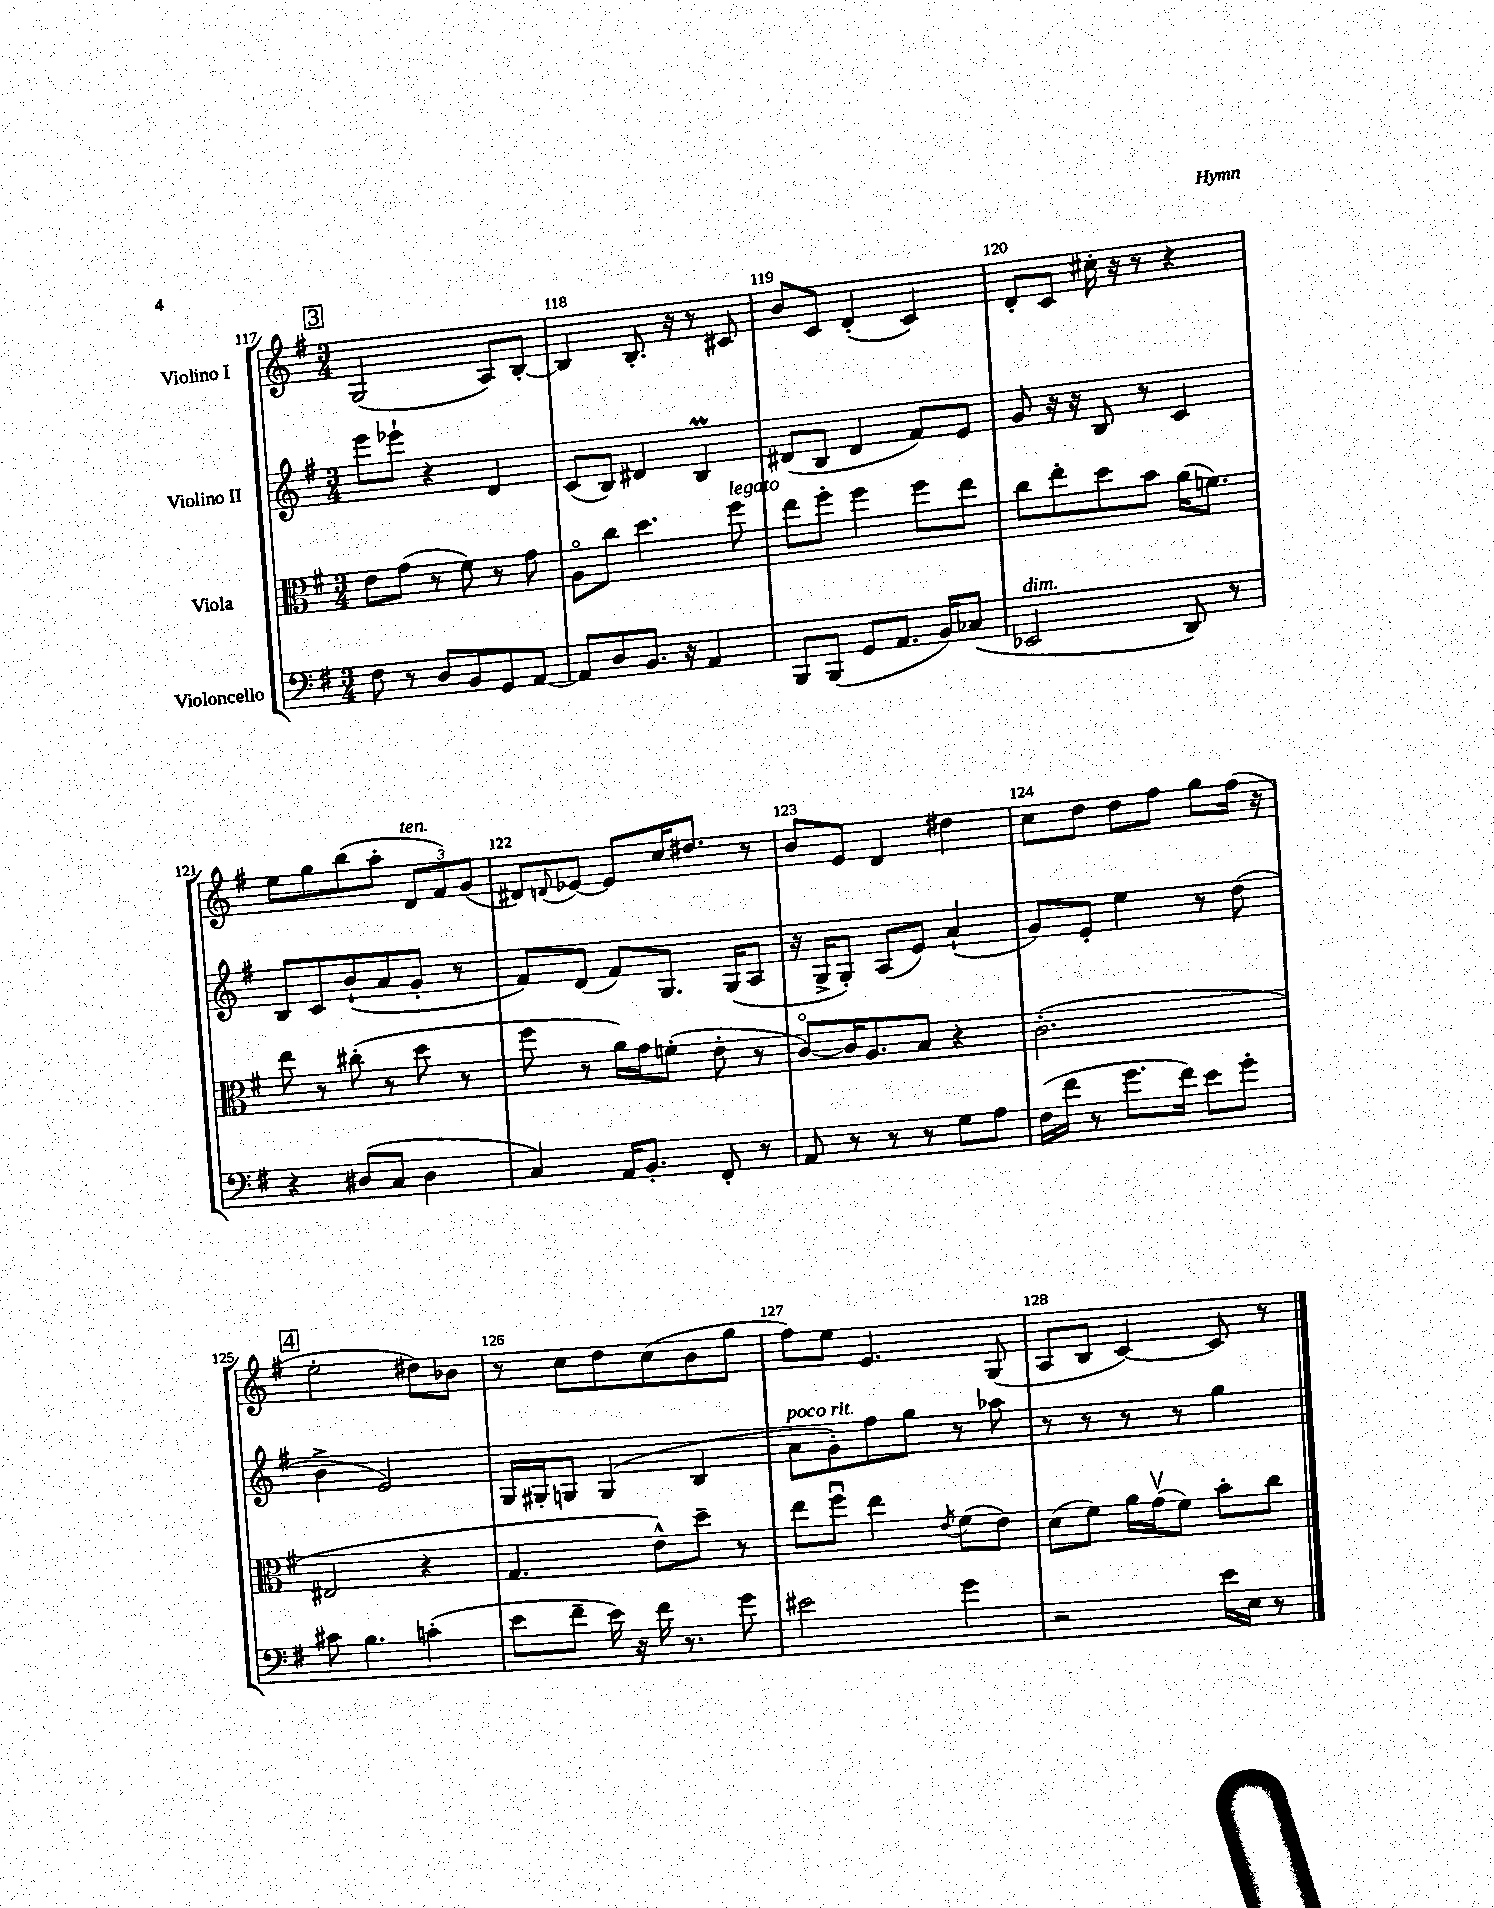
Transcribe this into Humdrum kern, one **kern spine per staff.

**kern	**kern	**kern	**kern
*part4	*part3	*part2	*part1
*staff4	*staff3	*staff2	*staff1
*I"Violoncello	*I"Viola	*I"Violino II	*I"Violino I
*clefF4	*clefC3	*clefG2	*clefG2
*k[f#]	*k[f#]	*k[f#]	*k[f#]
*M3/4	*M3/4	*M3/4	*M3/4
!!LO:REH:place=s1:t=3
=117	=117	=117	=117
8F#\	8e\L	8eee\L	(2G/
8r	(8g\J	8eee-X`\J	.
8D/L	8r	4r	.
8BB/	8f#\)	.	.
8GG/	8r	4d/	8A/L)
[8AA/J	8g\	.	[8B'/J
=118	=118	=118	=118
8AA/L]	8A\L	(8c/L	4B/]
8D/	8cc\J	8B/J)	.
8.BB/J	4.dd\	4d#X/	8.B'/
16r	.	.	16r
4AA/	.	4Bm/	8r
!	!LO:TX:a:i:t=legato	!	!
.	8ff#\	.	8c#X/
=119	=119	=119	=119
8BBB/L	8ee\L	(8d#X/L	8b/L
(8BBB/J	8ff#'\J	8B/J	8c/J
8GG/L	4ff#\	4d#/	(4d'/
8.AA/J	.	.	.
.	8ff#\L	8f#/L)	4c/)
16BB/KL)	.	.	.
(8C-X/J	8ee\J	8e/J	.
=120	=120	=120	=120
!LO:TX:a:i:t=dim.	!	!	!
2EE-X/	8cc\L	8g/	8d'/L
.	8ee'\	16r	8c/J
.	.	16r	.
.	8dd\	8B/	16cc#X'\
.	.	.	16r
.	8b\J	8r	8r
8DD/)	(16a\KL	4c/	4r
.	8.fn\J)	.	.
8r	.	.	.
!!LO:LB:g=z
=121	=121	=121	=121
4r	8ee\	8B/L	8ee\L
.	8r	8c/	8gg\
(8D#X/L	(8cc#X'\	(8b`/	(8bb\
8C/J	8r	8a/	8aa'\J
!	!	!	!LO:TX:a:i:t=ten.
4D#\	8dd\	8g'/J	12d/L
.	.	.	12f#/)
.	8r	8r	.
.	.	.	(12g/J
=122	=122	=122	=122
4C/)	8ff#\	8f#/L)	8d#X/L)
.	.	.	8qqdn/
.	8r	(8d/J	[8e-X/J
16AA/KL	16a\LL)	8f#/L)	8e-/L]
8.BB'/J	16g\J	.	.
.	(8fn'\J	8.G/J	16cc/K
.	.	.	8.dd#X/J
8FF#'/	8e'\	.	.
.	.	(16G/KL	.
8r	8r	8A/J	8r
=123	=123	=123	=123
8AA/	[8c/L)	16r	8b/L
.	.	16G^/KL	.
8r	16c/K]	8G'/J)	8e/J
.	8.A/	.	.
8r	.	(8A/L	4d/
8r	8B/J	8e/J)	.
8G\L	4r	(4a`/	4dd#X\
8A\J	.	.	.
=124	=124	=124	=124
(16F#\LL	(2.c'\	8g/L)	8cc\L
16f#\JJ	.	.	.
8r	.	8e'/J	8dd\J
8.g\L	.	4ee\	8dd\L
.	.	.	8ff#\J
16f#\Jk)	.	.	.
8e\L	.	8r	8gg\L
8g'\J	.	(8dd\	(16ff#\Jk
.	.	.	16r
!!LO:LB:g=z
!!LO:REH:place=s1:t=4
=125	=125	=125	=125
8c#X\	2E#X/	4b^\	2ee'\
4.B\	.	.	.
.	.	2e/)	.
(4cn'\	4r	.	8dd#X\L)
.	.	.	8b-X\J
=126	=126	=126	=126
8e\L	4.G/	16G/LL	8r
.	.	16G#X'/J	.
8f#~\J	.	8Gn/J	8cc\L
16e\)	.	(4G/	8dd\
16r	.	.	.
16f#\	8e^^\L)	.	(8cc\
8.r	.	.	.
.	8dd~\J	4B/	8b\
8g\	8r	.	8gg\J
=127	=127	=127	=127
!	!	!LO:TX:a:i:t=poco rit.	!
2e#X\	8ee\L	8a\L	8ff#\L)
.	8ff#u\J	8g'\)	8ee\J
.	4ee\	8ff#\	4.e/
.	.	8gg\J	.
.	8qe/	.	.
4g\	(8f#\L	8r	.
.	8e\J)	8aa-X\	(8G/
=128	=128	=128	=128
2r	(8d\L	8r	8A/L
.	8f#\J)	8r	8B/J
.	16a\LL	8r	[4c/)
.	(16gv\J	.	.
.	8f#\J)	8r	.
16e\LL	8b'\L	4gg\	8c/]
16E\JJ	.	.	.
8r	8cc\J	.	8r
==	==	==	==
*-	*-	*-	*-
